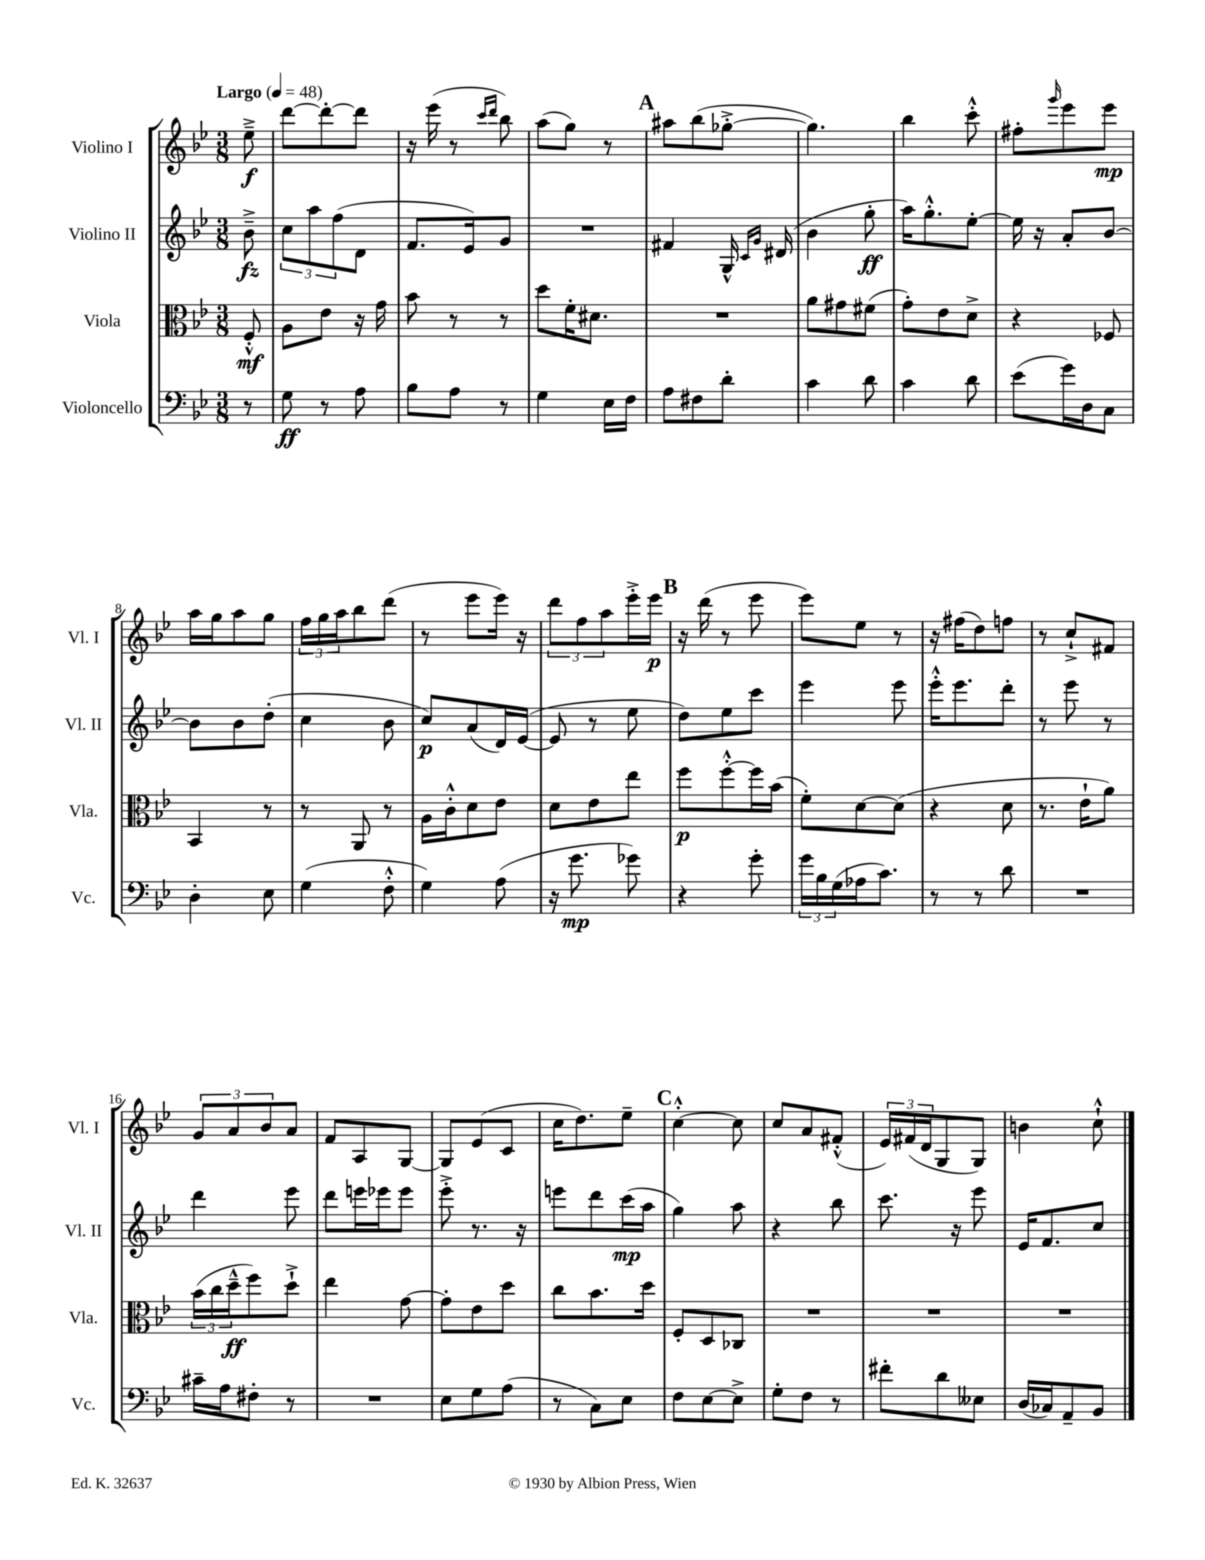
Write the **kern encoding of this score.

**kern	**kern	**kern	**kern
*staff4	*staff3	*staff2	*staff1
*clefF4	*clefC3	*clefG2	*clefG2
*k[b-e-]	*k[b-e-]	*k[b-e-]	*k[b-e-]
*M3/8	*M3/8	*M3/8	*M3/8
*MM48	*MM48	*MM48	*MM48
8r	8F'^^	8b-~^	8ee-~^
=	=	=	=
8G	8A	12cc	[8ddd
.	.	12aa	.
8r	8e-	.	8ddd'_
.	.	(12ff	.
8A	16r	8d	8ddd]
.	16g	.	.
=	=	=	=
8B-	8b-	8.f	16r
.	.	.	(16eee-
8A	8r	.	8r
.	.	16e-)	.
.	.	.	16qqccc
.	.	.	16qqddd
8r	8r	8g	8bb-)
=	=	=	=
4G	8dd	4.r	(8aa
.	16f'	.	8gg)
.	8.d#	.	.
16E-	.	.	8r
16F	.	.	.
=	=	=	=
8A	4.r	4f#	8aa#
8F#	.	.	(8bb-
8d'	.	16G^^	[8gg-'^
.	.	16qqc	.
.	.	16qqg	.
.	.	(16d#	.
=	=	=	=
4c	8a	4b-	4.gg-])
.	8g#	.	.
8d	(8f#	8gg'	.
=	=	=	=
4c	8g')	16aa)	4bb-
.	.	8.gg'^^	.
.	8e-	.	.
8d	8d^	[8ee-'	8ccc'^^
=	=	=	=
(8e-	4r	16ee-]	8ff#'
.	.	16r	.
.	.	.	16qqggg
16g)	.	8a'	8eee-
16D	.	.	.
8C	8F-	[8b-	8eee-
=	=	=	=
4D'	4BB-	8b-]	16aa
.	.	.	16gg
.	.	8b-	8aa
8E-	8r	(8dd'	8gg
=	=	=	=
(4G	8r	4cc	24ff
.	.	.	24gg
.	.	.	24aa
.	8AA	.	8bb-
8F'^^	8r	8b-	(8ddd
=	=	=	=
4G)	16A	8cc)	8r
.	16c'^^	.	.
.	8d	(8a	8eee-
(8A	8e-	16d)	16eee-)
.	.	([16e-	16r
=	=	=	=
16r	8d	8e-]	12ddd
8.g	.	.	.
.	.	.	12ff
.	8e-	8r	.
.	.	.	12aa
8g-)	8ee-	8ee-	16eee-'^
.	.	.	16eee-
=	=	=	=
4r	8ff	8dd)	16r
.	.	.	(16ddd
.	[8ff'^^	8ee-	8r
8g'	16ff]	8ccc	8eee-
.	(16b-	.	.
=	=	=	=
24g	8f')	4eee-	8eee-)
24B-	.	.	.
(24G	.	.	.
16A-	[8d	.	8ee-
8.c)	.	.	.
.	(8d]	8eee-	8r
=	=	=	=
8r	4r	16eee-'^^	16r
.	.	8.eee-	(16ff#
8r	.	.	8dd)
8d	8d	8ddd'	8ff
=	=	=	=
4.r	8.r	8r	8r
.	.	8eee-	8cc`^
.	16e-`	.	.
.	8a)	8r	8f#
=	=	=	=
16c#~	(24b-	4ddd	12g
.	24cc	.	.
16A	.	.	.
.	24dd~^^	.	12a
8F#'	8ff)	.	.
.	.	.	12b-
8r	8dd`^	8eee-	8a
=	=	=	=
4.r	4ee-	8ddd	8f
.	.	16eee	8A
.	.	16eee-	.
.	[8g	8eee-	[8G
=	=	=	=
8E-	8g']	8eee-'^	8G]
8G	8e-	8.r	(8e-
(8A	8dd	.	8c
.	.	16r	.
=	=	=	=
8r	8cc	8eee	16cc
.	.	.	8.dd)
8C)	8.b-	8ddd	.
8E-	.	(16ccc	8ee-~
.	16dd	16aa	.
=	=	=	=
8F	8F'	4gg)	[4cc'^^
[8E-	8D	.	.
8E-^]	8C-	8aa	8cc]
=	=	=	=
8G'	4.r	4r	8cc
8F	.	.	8a
8r	.	8bb-	(8f#'^^
=	=	=	=
8f#'	4.r	8.ccc	24e-)
.	.	.	(24f#
.	.	.	24d
8d	.	.	8G
.	.	16r	.
8E--	.	8eee-	8G)
=	=	=	=
(16D	4.r	16e-	4b
16C-)	.	8.f	.
8AA~	.	.	.
8BB-	.	8cc	8cc`^^
==	==	==	==
*-	*-	*-	*-
